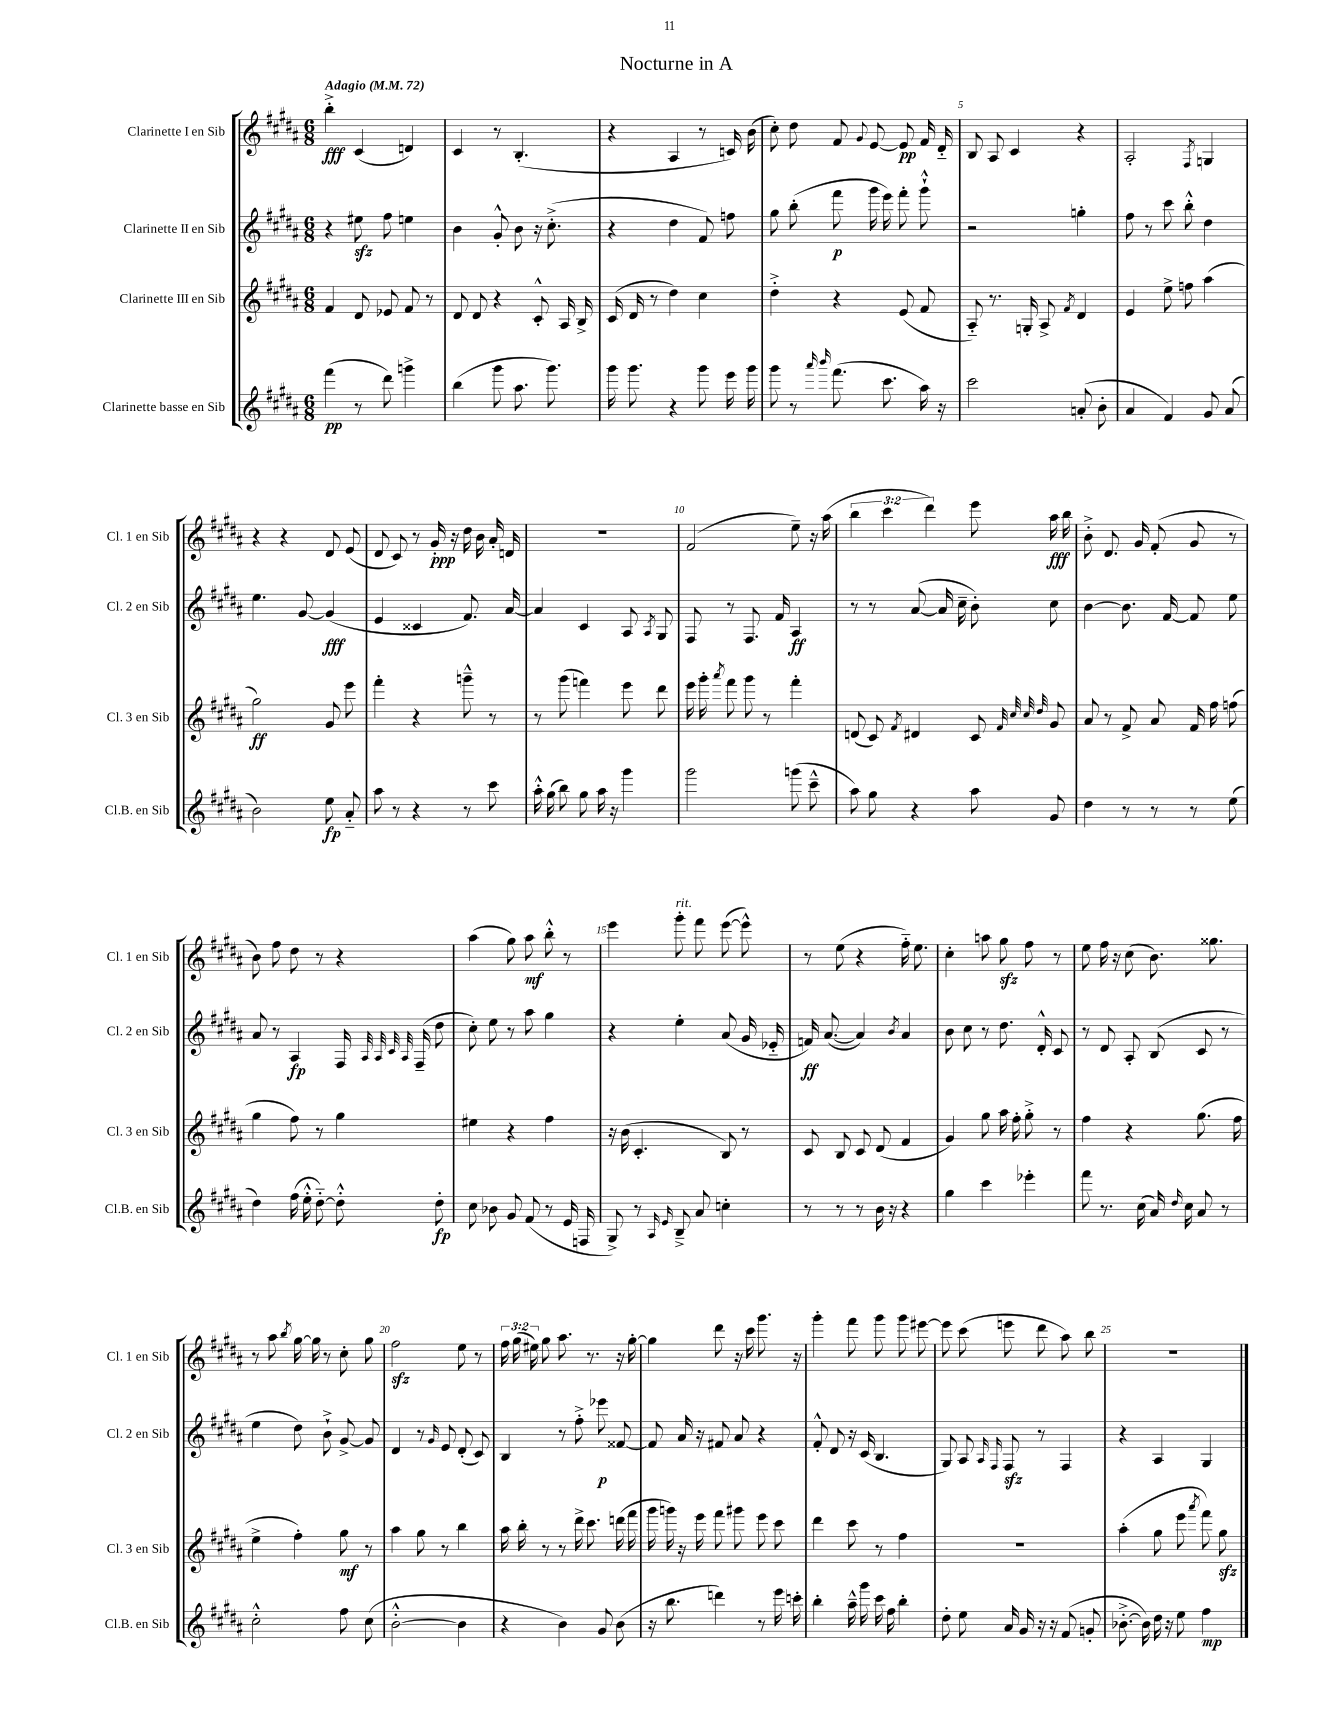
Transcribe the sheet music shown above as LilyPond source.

\header { title = "Nocturne in A" }
<<
\new StaffGroup <<
\new Staff = "s0" \with { instrumentName = "Clarinette I en Sib" shortInstrumentName = "Cl. 1 en Sib" } {
    \clef treble \key b \major \numericTimeSignature \time 6/8 \override Staff.TupletNumber.text = #tuplet-number::calc-fraction-text \tempo "Adagio" 4 = 72
    \autoBeamOff b''4-.->\fff cis'4( d'4) |
    cis'4 r8 b4.-.( |
    r4 ais4 r8 c'16) b'16( |
    cis''8-.) dis''8 fis'8 \appoggiatura { gis'8 } e'8~ e'8\pp fis'16 dis'16-_ |
    b8 ais8 cis'4 r4 |
    ais2-. \acciaccatura { fis8 } g4 |
    r4 r4 dis'8 e'8( |
    dis'8 cis'8) r8 gis'16-.\ppp r16 dis''16 b'16 ais'16-. d'16 |
    R2. |
    fis'2( e''8--) r16 ais''16( |
    \tuplet 3/2 { b''4 cis'''4 dis'''4) } e'''8 ais''16\fff b''16 |
    b'8-.-> dis'8. gis'16 fis'8-.( gis'8 r8 |
    b'8) fis''8 dis''8 r8 r4 |
    ais''4( gis''8) ais''8\mf b''8-.-^ r8 |
    e'''4 gis'''8-.^\markup { \italic "rit." } fis'''8 e'''8~( e'''8-^) |
    r8 e''8( r4 fis''16-_) e''8. |
    cis''4-. a''8 gis''8\sfz fis''8 r8 |
    e''8 fis''16 r16 cis''8( b'8.) gisis''8. |
    r8 ais''8 \acciaccatura { b''8 } gis''16~ gis''16 r8 cis''8-. gis''8 |
    fis''2\sfz e''8 r8 |
    \tuplet 3/2 { fis''16 gis''16( eis''16) } gis''8 ais''8. r8. r16 gis''16~-. |
    gis''4 dis'''8 r16 cis'''16 gis'''8. r16 |
    gis'''4-. fis'''8 gis'''8 gis'''8 eis'''8~ |
    eis'''8 cis'''8( e'''8 dis'''8 ais''8) b''8 |
    R2. \bar "|." |
}
\new Staff = "s1" \with { instrumentName = "Clarinette II en Sib" shortInstrumentName = "Cl. 2 en Sib" } {
    \clef treble \key b \major \numericTimeSignature \time 6/8
    \autoBeamOff r4 eis''8\sfz fis''8 e''4 |
    b'4 gis'8-.-^ b'8 r16 cis''8.-.->( |
    r4 dis''4 fis'8) f''8 |
    gis''8 b''8-.( fis'''8\p gis'''16 e'''16) fis'''8-. gis'''8-!-^ |
    r2 g''4-. |
    fis''8 r8 cis'''8 b''8-.-^ dis''4 |
    e''4. gis'8~ gis'4\fff( |
    e'4 cisis'4 fis'8.) ais'16~ |
    ais'4 cis'4 ais8 \acciaccatura { ais8 } gis8 |
    fis8 r8 fis8. fis'16 ais4\ff |
    r8 r8 ais'8~( ais'16 cis''16-- b'8-.) cis''8 |
    b'4~ b'8. fis'16~ fis'8 e''8 |
    ais'8 r8 ais4\fp fis16 \grace { ais32 ais32 cis'32 ais32 } fis16--( dis''8 |
    cis''8-.) e''8 r8 ais''8 gis''4 |
    r4 e''4-. ais'8( gis'16 ees'16-_ |
    f'16\ff) ais'8.~( ais'4) \acciaccatura { b'8 } ais'4 |
    b'8 cis''8 r8 dis''8. dis'16-.-^ cis'8 |
    r8 dis'8 ais8-. b8( cis'8 r8 |
    e''4 dis''8) b'8-!-> gis'8~-> gis'8 |
    dis'4 r8 \grace { gis'16 } e'8 dis'8-.( cis'8) |
    b4 r8 fis''8-.-> ees'''8\p fisis'8~ |
    fisis'8 ais'16 r16 fis'8 ais'8 r4 |
    fis'8-.-^ dis'8 r16 cis'16( b4. |
    gis8) ais8 \grace { ais16 fis16 } fis8\sfz r8 fis4 |
    r4 ais4 gis4 \bar "|." |
}
\new Staff = "s2" \with { instrumentName = "Clarinette III en Sib" shortInstrumentName = "Cl. 3 en Sib" } {
    \clef treble \key b \major \numericTimeSignature \time 6/8
    \autoBeamOff fis'4 dis'8 ees'8 fis'8 r8 |
    dis'8 dis'8 r4 cis'8-.-^ ais16 b16-> |
    cis'16( dis'16 r8 dis''4) cis''4 |
    dis''4-.-> r4 e'8( fis'8 |
    ais8-_) r8. g16-. ais8-> \acciaccatura { fis'8 } dis'4 |
    e'4 e''8-> f''8 ais''4( |
    gis''2\ff) gis'8 e'''8 |
    fis'''4-. r4 g'''8---^ r8 |
    r8 gis'''8( f'''4) e'''8 dis'''8 |
    e'''16 gis'''16-. \acciaccatura { ais'''8 } fis'''8 gis'''8 r8 fis'''4-. |
    d'8( cis'8) \acciaccatura { fis'8 } dis'4 cis'8 \grace { fis'32 cis''32 cis''32 dis''32 } gis'8 |
    ais'8 r8 fis'8-> ais'8 fis'16 fis''16 f''8( |
    gis''4 fis''8) r8 gis''4 |
    eis''4 r4 fis''4 |
    r16 b'16( cis'4.-. b8) r8 |
    cis'8 b8 cis'8 dis'8( fis'4 |
    gis'4) gis''8 ais''16 fis''16-. gis''8-.-> r8 |
    fis''4 r4 gis''8.( fis''16 |
    e''4-> fis''4-.) gis''8\mf r8 |
    ais''4 gis''8 r8 b''4 |
    ais''16 b''16-. r8 r8 dis'''16-> cis'''8. d'''16( fis'''16 |
    gis'''16 g'''16) r16 e'''16 fis'''8 gis'''8 e'''8 cis'''8 |
    dis'''4 cis'''8 r8 fis''4 |
    R2. |
    ais''4-.( gis''8 e'''8 \acciaccatura { ais'''8 } fis'''8) gis''8\sfz \bar "|." |
}
\new Staff = "s3" \with { instrumentName = "Clarinette basse en Sib" shortInstrumentName = "Cl.B. en Sib" } {
    \clef treble \key b \major \numericTimeSignature \time 6/8
    \autoBeamOff fis'''4\pp( r8 dis'''8) g'''4-> |
    b''4( gis'''8 ais''8. gis'''8.) |
    gis'''16 gis'''8. r4 gis'''8 e'''16 gis'''16 |
    gis'''8 r8 \grace { ais'''16 b'''16 } fis'''8.( cis'''8. ais''16) r16 |
    cis'''2 a'8-.( b'8-. |
    ais'4 fis'4) gis'8 ais'8( |
    b'2) e''8\fp ais'8-_ |
    ais''8 r8 r4 r8 cis'''8 |
    ais''16-.-^ gis''16( b''8) gis''8 ais''16 r16 gis'''4 |
    gis'''2 g'''8( cis'''8---^ |
    ais''8) gis''8 r4 ais''8 gis'8 |
    dis''4 r8 r8 r8 e''8( |
    dis''4) fis''16( e''16-.-^ dis''8~-_) dis''8-.-^ dis''8-.\fp |
    cis''8 bes'8 gis'8 fis'8( r8 e'16 f16 |
    gis8->) r8 \grace { ais16 e'16 } b8---> ais'8 c''4-. |
    r8 r8 r8 b'16 r16 r4 |
    gis''4 cis'''4 ees'''4-. |
    fis'''8 r8. cis''16( ais'16) \grace { dis''16 } cis''16 ais'8 r8 |
    cis''2-.-^ fis''8 cis''8( |
    b'2~-.-^ b'4 |
    r4 b'4) gis'8 b'8( |
    r16 b''8. d'''4) r8 e'''16 c'''16-. |
    b''4-. ais''16---^ gis'''16 cis'''16 fis''16 b''4-. |
    dis''8-. e''8 ais'16 gis'16 r16 r16 fis'8( g'8-. |
    bes'8.~-.-> bes'16) dis''16 r16 e''8 fis''4\mp \bar "|." |
}
>>
>>
\layout { \context { \Score \override BarNumber.break-visibility = ##(#f #t #t) barNumberVisibility = #(every-nth-bar-number-visible 5) } }
